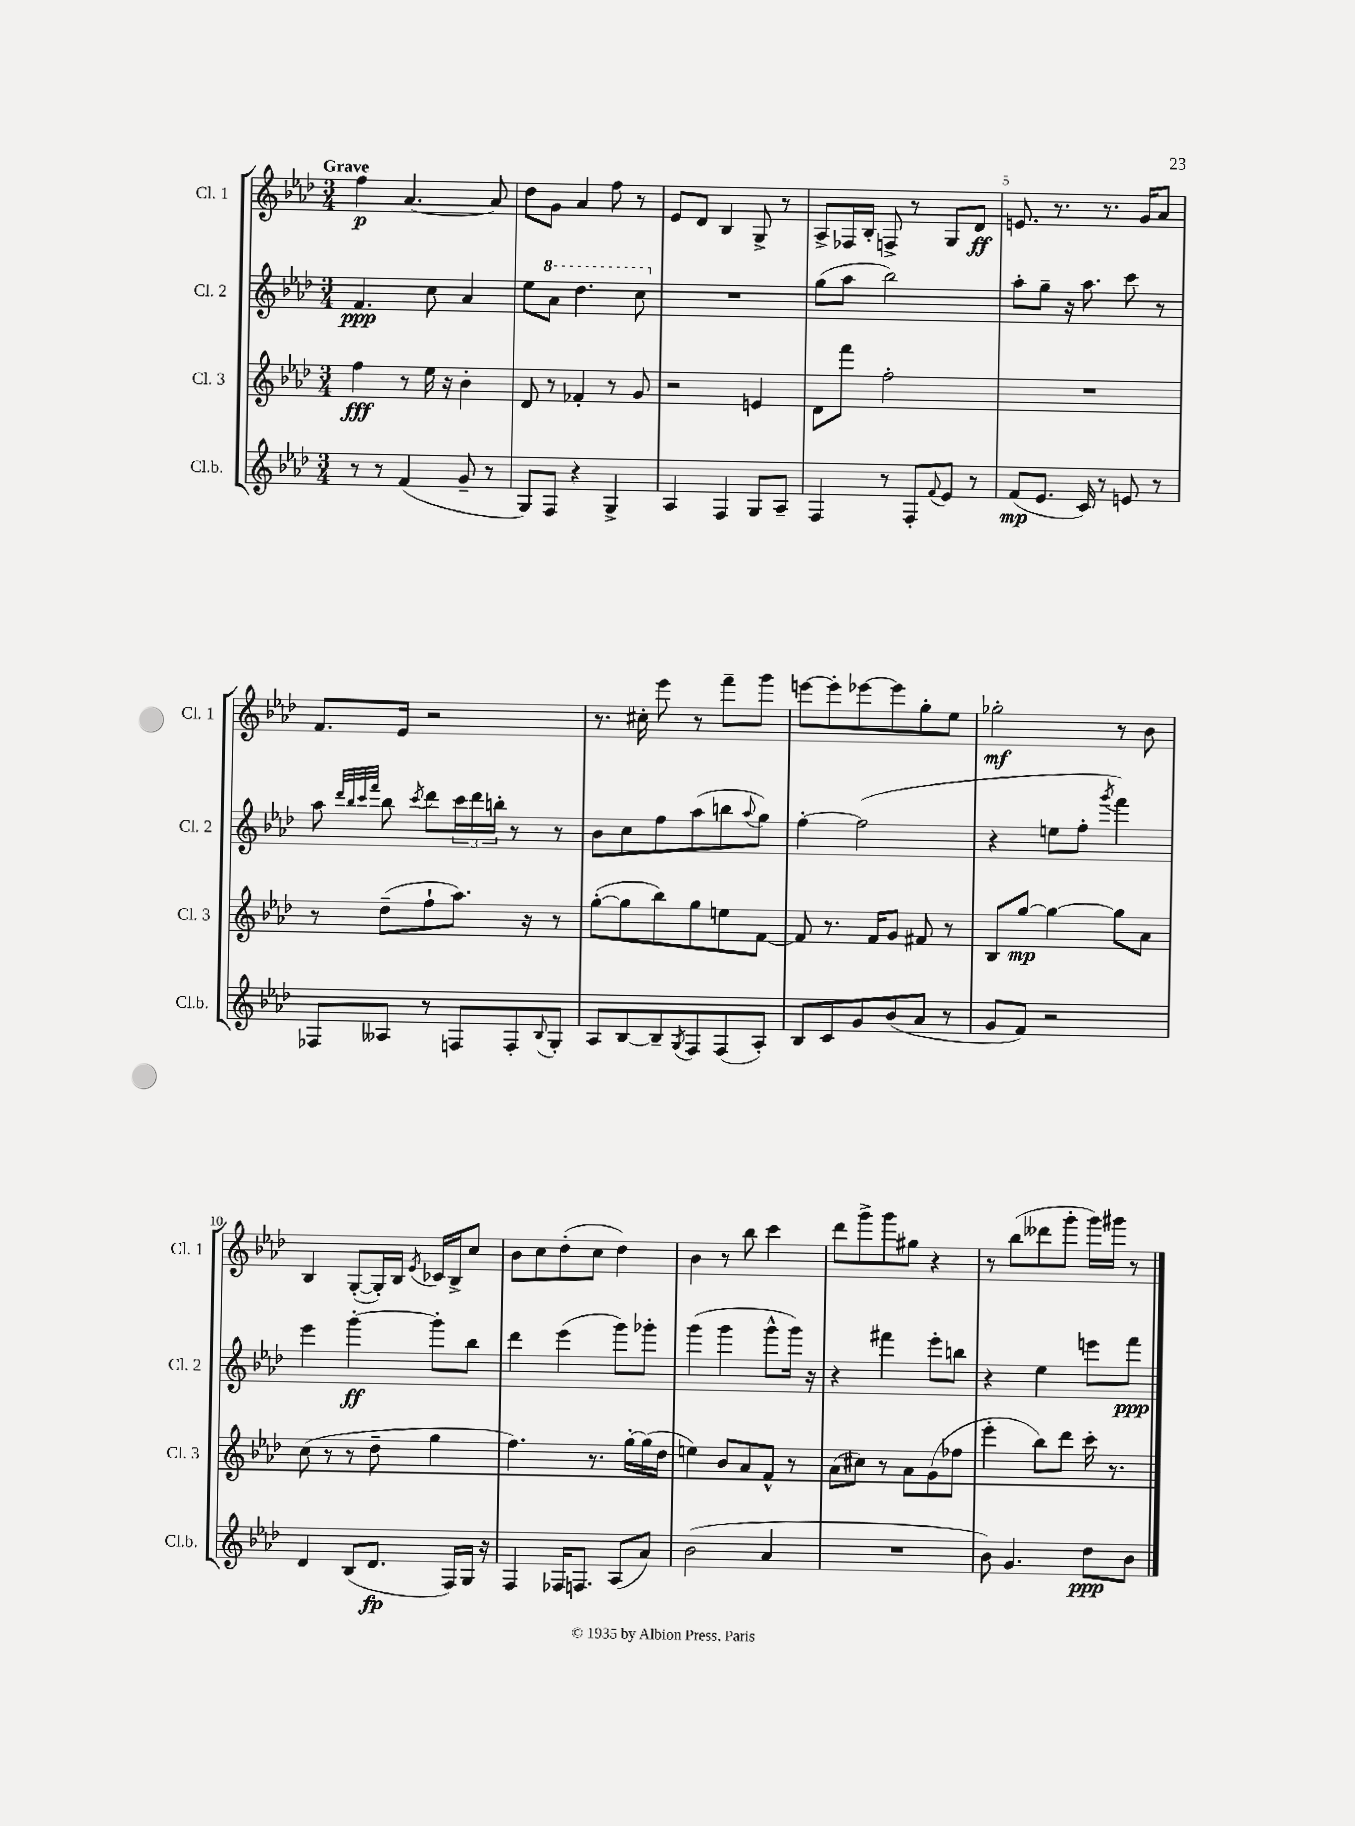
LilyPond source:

<<
\new StaffGroup <<
\new Staff = "s0" \with { instrumentName = "Cl. 1" shortInstrumentName = "Cl. 1" } {
    \clef treble \key aes \major \numericTimeSignature \time 3/4 \tempo "Grave"
    f''4\p aes'4.~ aes'8 |
    des''8 g'8 aes'4 f''8 r8 |
    ees'8 des'8 bes4 g8-> r8 |
    aes8-> fes16 bes16-. f8-> r8 g8 des'8\ff |
    e'8. r8. r8. g'16 aes'8 |
    f'8. ees'16 r2 |
    r8. cis''16-. ees'''8 r8 f'''8-- g'''8 |
    e'''8~ e'''8-. ees'''8~ ees'''8 g''8-. ees''8 |
    ges''2-.\mf r8 bes'8 |
    bes4 g8~-.( g16-.) bes16 \acciaccatura { ees'8 } ces'16 bes16-> c''8 |
    bes'8 c''8 des''8-.( c''8 des''4) |
    bes'4 r8 bes''8 c'''4 |
    des'''8 g'''8-> g'''8 gis''8 r4 |
    r8 bes''8( deses'''8 g'''8-. g'''16) gis'''16 r8 \bar "|." |
}
\new Staff = "s1" \with { instrumentName = "Cl. 2" shortInstrumentName = "Cl. 2" } {
    \clef treble \key aes \major \numericTimeSignature \time 3/4
    f'4.\ppp c''8 aes'4 |
    ees''8 \ottava #1 aes''8 des'''4. c'''8 \ottava #0 |
    R2. |
    g''8( aes''8 bes''2) |
    aes''8-. g''8-- r16 aes''8. c'''8 r8 |
    aes''8 \grace { des'''32 bes''32 c'''32 f'''32 } bes''8 \acciaccatura { c'''8 } des'''8 \tuplet 3/2 { c'''16 des'''16 b''16-. } r8 r8 |
    bes'8 c''8 f''8 aes''8( b''8 \appoggiatura { aes''8 } g''8) |
    f''4~-. f''2( |
    r4 e''8 f''8-. \acciaccatura { g'''8 } f'''4) |
    ees'''4 g'''4~-.\ff g'''8-. bes''8 |
    des'''4 ees'''4( g'''8) ges'''8-. |
    g'''4( g'''4 g'''8-^ g'''16) r16 |
    r4 fis'''4 ees'''8-. b''8 |
    r4 ees''4 e'''8 f'''8\ppp \bar "|." |
}
\new Staff = "s2" \with { instrumentName = "Cl. 3" shortInstrumentName = "Cl. 3" } {
    \clef treble \key aes \major \numericTimeSignature \time 3/4
    f''4\fff r8 ees''16 r16 bes'4-. |
    des'8 r8 fes'4-. r8 g'8 |
    r2 e'4 |
    des'8 f'''8 f''2-. |
    R2. |
    r8 des''8--( f''8-! aes''8.) r16 r8 |
    g''8~-.( g''8 bes''8) g''8 e''8 f'8~ |
    f'8 r8. f'16 g'8 fis'8 r8 |
    bes8 g''8~\mp g''4~ g''8 aes'8 |
    c''8( r8 r8 des''8-- g''4 |
    f''4.) r8. g''16~-. g''16( des''16 |
    e''4) bes'8 aes'8 f'8-^ r8 |
    aes'8( cis''8) r8 aes'8 g'8( fes''8 |
    ees'''4-. bes''8) des'''8 c'''16-. r8. \bar "|." |
}
\new Staff = "s3" \with { instrumentName = "Cl.b." shortInstrumentName = "Cl.b." } {
    \clef treble \key aes \major \numericTimeSignature \time 3/4
    r8 r8 f'4( g'8-- r8 |
    g8) f8 r4 g4-> |
    aes4 f4 g8 aes8-- |
    f4 r8 f8-. \appoggiatura { f'8 } ees'8 r8 |
    f'8\mp( ees'8. c'16) r8 e'8 r8 |
    fes8 aeses8 r8 f8 f8-. \appoggiatura { bes8 } g8-. |
    aes8 bes8~ bes8-- \acciaccatura { g8 } f8 f8( aes8-.) |
    bes8 c'8 g'8 bes'8( aes'8 r8 |
    g'8 f'8) r2 |
    des'4 bes8( des'8.\fp f16) g16 r16 |
    f4 fes16 f8. aes8( aes'8) |
    bes'2( aes'4 |
    R2. |
    bes'8) g'4. des''8\ppp bes'8 \bar "|." |
}
>>
>>
\layout { \context { \Score \override BarNumber.break-visibility = ##(#f #t #t) barNumberVisibility = #(every-nth-bar-number-visible 5) } }
